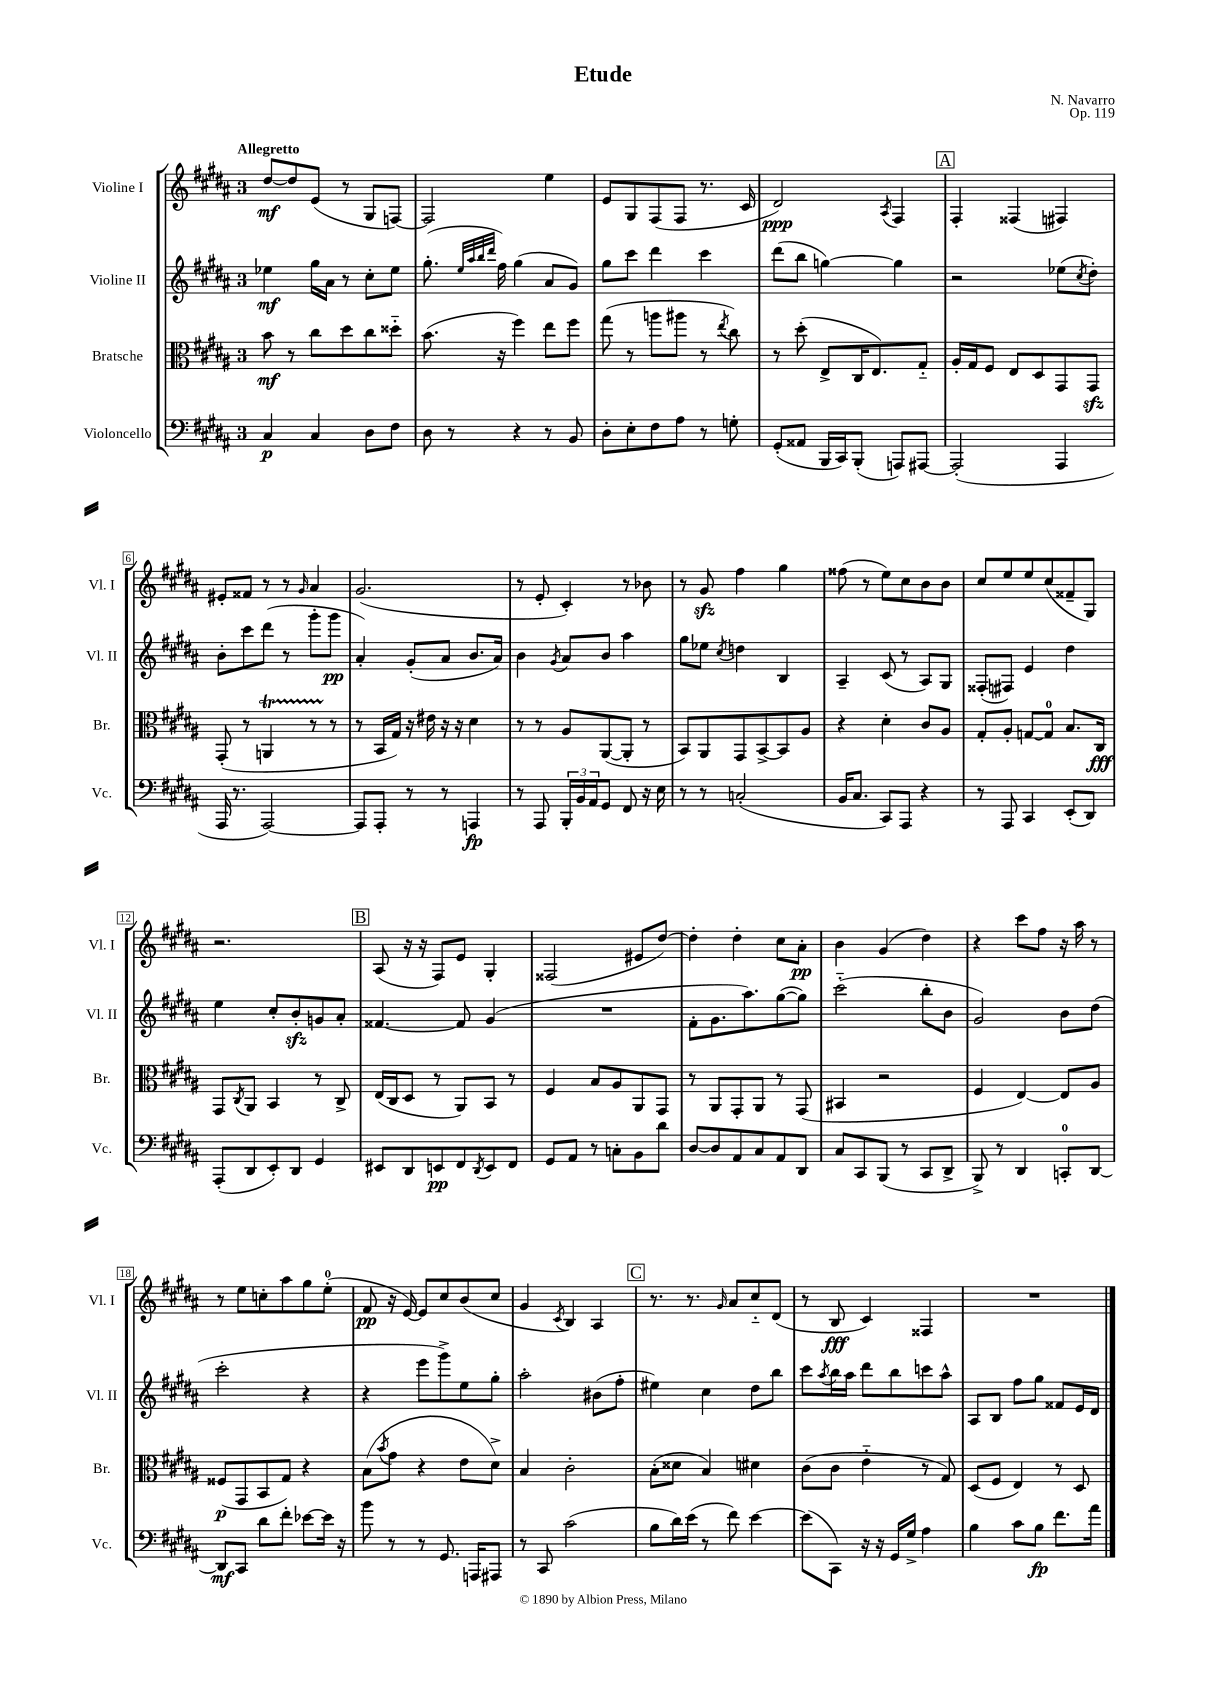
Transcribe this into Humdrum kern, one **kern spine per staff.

**kern	**kern	**kern	**kern
*staff4	*staff3	*staff2	*staff1
*clefF4	*clefC3	*clefG2	*clefG2
*k[f#c#g#d#a#]	*k[f#c#g#d#a#]	*k[f#c#g#d#a#]	*k[f#c#g#d#a#]
*M3/4	*M3/4	*M3/4	*M3/4
4C#	8b	4ee-	[8dd#
.	8r	.	8dd#]
4C#	8cc#	16gg#	(8e
.	.	16a#	.
.	8dd#	8r	8r
8D#	8cc#	8cc#'	8G#
8F#	8dd##'~	8ee-	[8F)
=	=	=	=
8D#	(8.b	(8.gg#'	2F]
8r	.	.	.
.	.	32qqee	.
.	.	32qqaa#	.
.	.	32qqbb	.
.	.	32qqddd#	.
.	16r	16ff#)	.
4r	4ff#)	(4gg#	.
8r	8ee	8a#	4ee
8BB	8ff#	8g#)	.
=	=	=	=
8D#'	(8gg#	8gg#	8e
8E'	8r	8ccc#	8G#
8F#	8aa	4ddd#	(8F#
8A#	8aa#	.	8F#
8r	8r	4ccc#	8.r
.	8qee	.	.
8G'	8cc#)	.	.
.	.	.	16c#
=	=	=	=
(8GG#'	8r	(8ddd#	2d#)
8AA##	(8dd#'	8bb	.
16BBB	8E^	[4gg)	.
16CC#)	.	.	.
(8BBB'	16C#	.	.
.	8.E)	.	.
.	.	.	8qA#
8AAA)	.	4gg]	4F#
[8AAA#	8G#'~	.	.
=	=	=	=
(2AAA#']	16A#'	2r	4F#'
.	16G#	.	.
.	8F#	.	.
.	8E	.	(4F##
.	8D#	.	.
4AAA#	8GG#	(8ee-	4F#)
.	.	8qcc#	.
.	8GG#	8dd#')	.
=	=	=	=
16AAA#	(8GG#'	8b'	8e#'
8.r	.	.	.
.	8r	8ccc#	8f##
[2AAA#)	4AA	(8ddd#	8r
.	.	8r	8r
.	.	.	16qqg#
.	8r	8ggg#'	4a#
.	8r	8ggg#	.
=	=	=	=
8AAA#]	8r	4a#')	(2.g#
8AAA#'	16BB	.	.
.	16G#)	.	.
8r	16r	(8g#'	.
.	16e#	.	.
8r	16r	8a#	.
.	16r	.	.
4AAA	4d#	8.b	.
.	.	16a#)	.
=	=	=	=
8r	8r	4b	8r
8AAA#	8r	.	8e'
.	.	8qg#	.
24BBB'	8A#	8a#	4c#')
24BB	.	.	.
24AA#	.	.	.
8GG#	([8AA#	8b	.
8FF#	8AA#']	4aa#	8r
16r	8r	.	8b-
16E	.	.	.
=	=	=	=
8r	8BB)	8gg#	8r
8r	8AA#	8ee-	8g#
.	.	8qcc#	.
(2C'	8GG#	4dd	4ff#
.	[8BB^	.	.
.	8BB]	4B	4gg#
.	8A#	.	.
=	=	=	=
16BB	4r	4A#~	(8ff##
8.C#	.	.	.
.	.	.	8r
8CC#)	4d#'	(8c#	8ee)
8AAA#	.	8r	8cc#
4r	8c#	8A#)	8b
.	8A#	8G#	8b
=	=	=	=
8r	8G#'	(8F##'	8cc#
8AAA#	8A#'	8F#)	8ee
4CC#	[8G	4e	8ee
.	8G]	.	(8cc#
(8EE'	8.B	4dd#	8f##~
8DD#)	.	.	8G#)
.	16C#	.	.
=	=	=	=
(8AAA#'	8GG#	4ee	2.r
.	8qC#	.	.
8DD#	8AA#	.	.
8EE')	4BB	8cc#'	.
8DD#	.	8b'	.
4GG#	8r	8g	.
.	8C#^	8a#'	.
=	=	=	=
8EE#	(16E	[4.f##	(8A#
.	16C#	.	.
8DD#	8D#	.	16r
.	.	.	16r
8EE	8r	.	8F#)
8FF#	8AA#)	8f##]	8e
8qDD#	.	.	.
8EE	8BB	(4g#	4G#'
8FF#	8r	.	.
=	=	=	=
8GG#	4F#	2.r	(2F##
8AA#	.	.	.
8r	8B	.	.
8C'	8A#	.	.
8BB	8AA#	.	8e#
8d#	8GG#	.	[8dd#)
=	=	=	=
[8D#	8r	8f#'	4dd#']
8D#]	8AA#	8.g#	.
8AA#	8GG#'	.	4dd#'
.	.	8.aa#)	.
8C#	8AA#	.	.
8AA#	8r	([8gg#	8cc#
8DD#	(8GG#	8gg#])	8a#'
=	=	=	=
8C#	4BB#	(2ccc#'~	4b
8CC#	.	.	.
(8BBB	2r	.	(4g#
8r	.	.	.
8CC#	.	8bb'	4dd#)
8DD#^	.	8b	.
=	=	=	=
8BBB^)	4F#	2g#)	4r
8r	.	.	.
4DD#	[4E)	.	8ccc#
.	.	.	8ff#
8CC'	8E]	8b	16r
.	.	.	16aa#
[8DD#	8A#	(8dd#	8r
=	=	=	=
8DD#]	(8F##	2ccc#'	8r
8CC#	8GG#	.	8ee
8d#	8BB	.	8cc'
8f#'	8G#)	.	8aa#
[8e-	4r	4r	8gg#
16e-]	.	.	(8ee'
16r	.	.	.
=	=	=	=
8b	(8B	4r	8f#
.	8qb	.	.
8r	8g#	.	16r
.	.	.	[16e)
8r	4r	8eee	8e]
8.GG#	.	8ggg#^)	8cc#
.	8e	8ee	(8b
16AAA	.	.	.
8AAA#	8d#^)	8gg#'	8cc#
=	=	=	=
8r	4B	2aa#'	4g#
8CC#	.	.	.
.	.	.	8qc#
(2c#	2c#'	.	4B)
.	.	(8b#	4A#
.	.	8ff#'	.
=	=	=	=
8B	(8B'	4ee#)	8.r
16d#)	8d##	.	.
(16e	.	.	8.r
8r	4B)	4cc#	.
.	.	.	16qqg#
8f#)	.	.	8a#
[4e	4d#	8dd#	8cc#'~
.	.	8bb	(8d#
=	=	=	=
(8e]	(8c#	8ccc#	8r
.	.	8qaa#	.
8CC#)	8c#	16bb	8B
.	.	16aa#	.
16r	4e'~	8ddd#	4c#)
16r	.	.	.
16GG#	.	8bb	.
16G#^	.	.	.
4A#	8r	8ccc	4F##
.	8G#)	8aa#^^	.
=	=	=	=
4B	(8D#	8A#	2.r
.	8F#	8B	.
8c#	4E)	8ff#	.
8B	.	8gg#	.
8.f#	8r	8f##	.
.	8D#	16e	.
16a#	.	16d#	.
==	==	==	==
*-	*-	*-	*-
